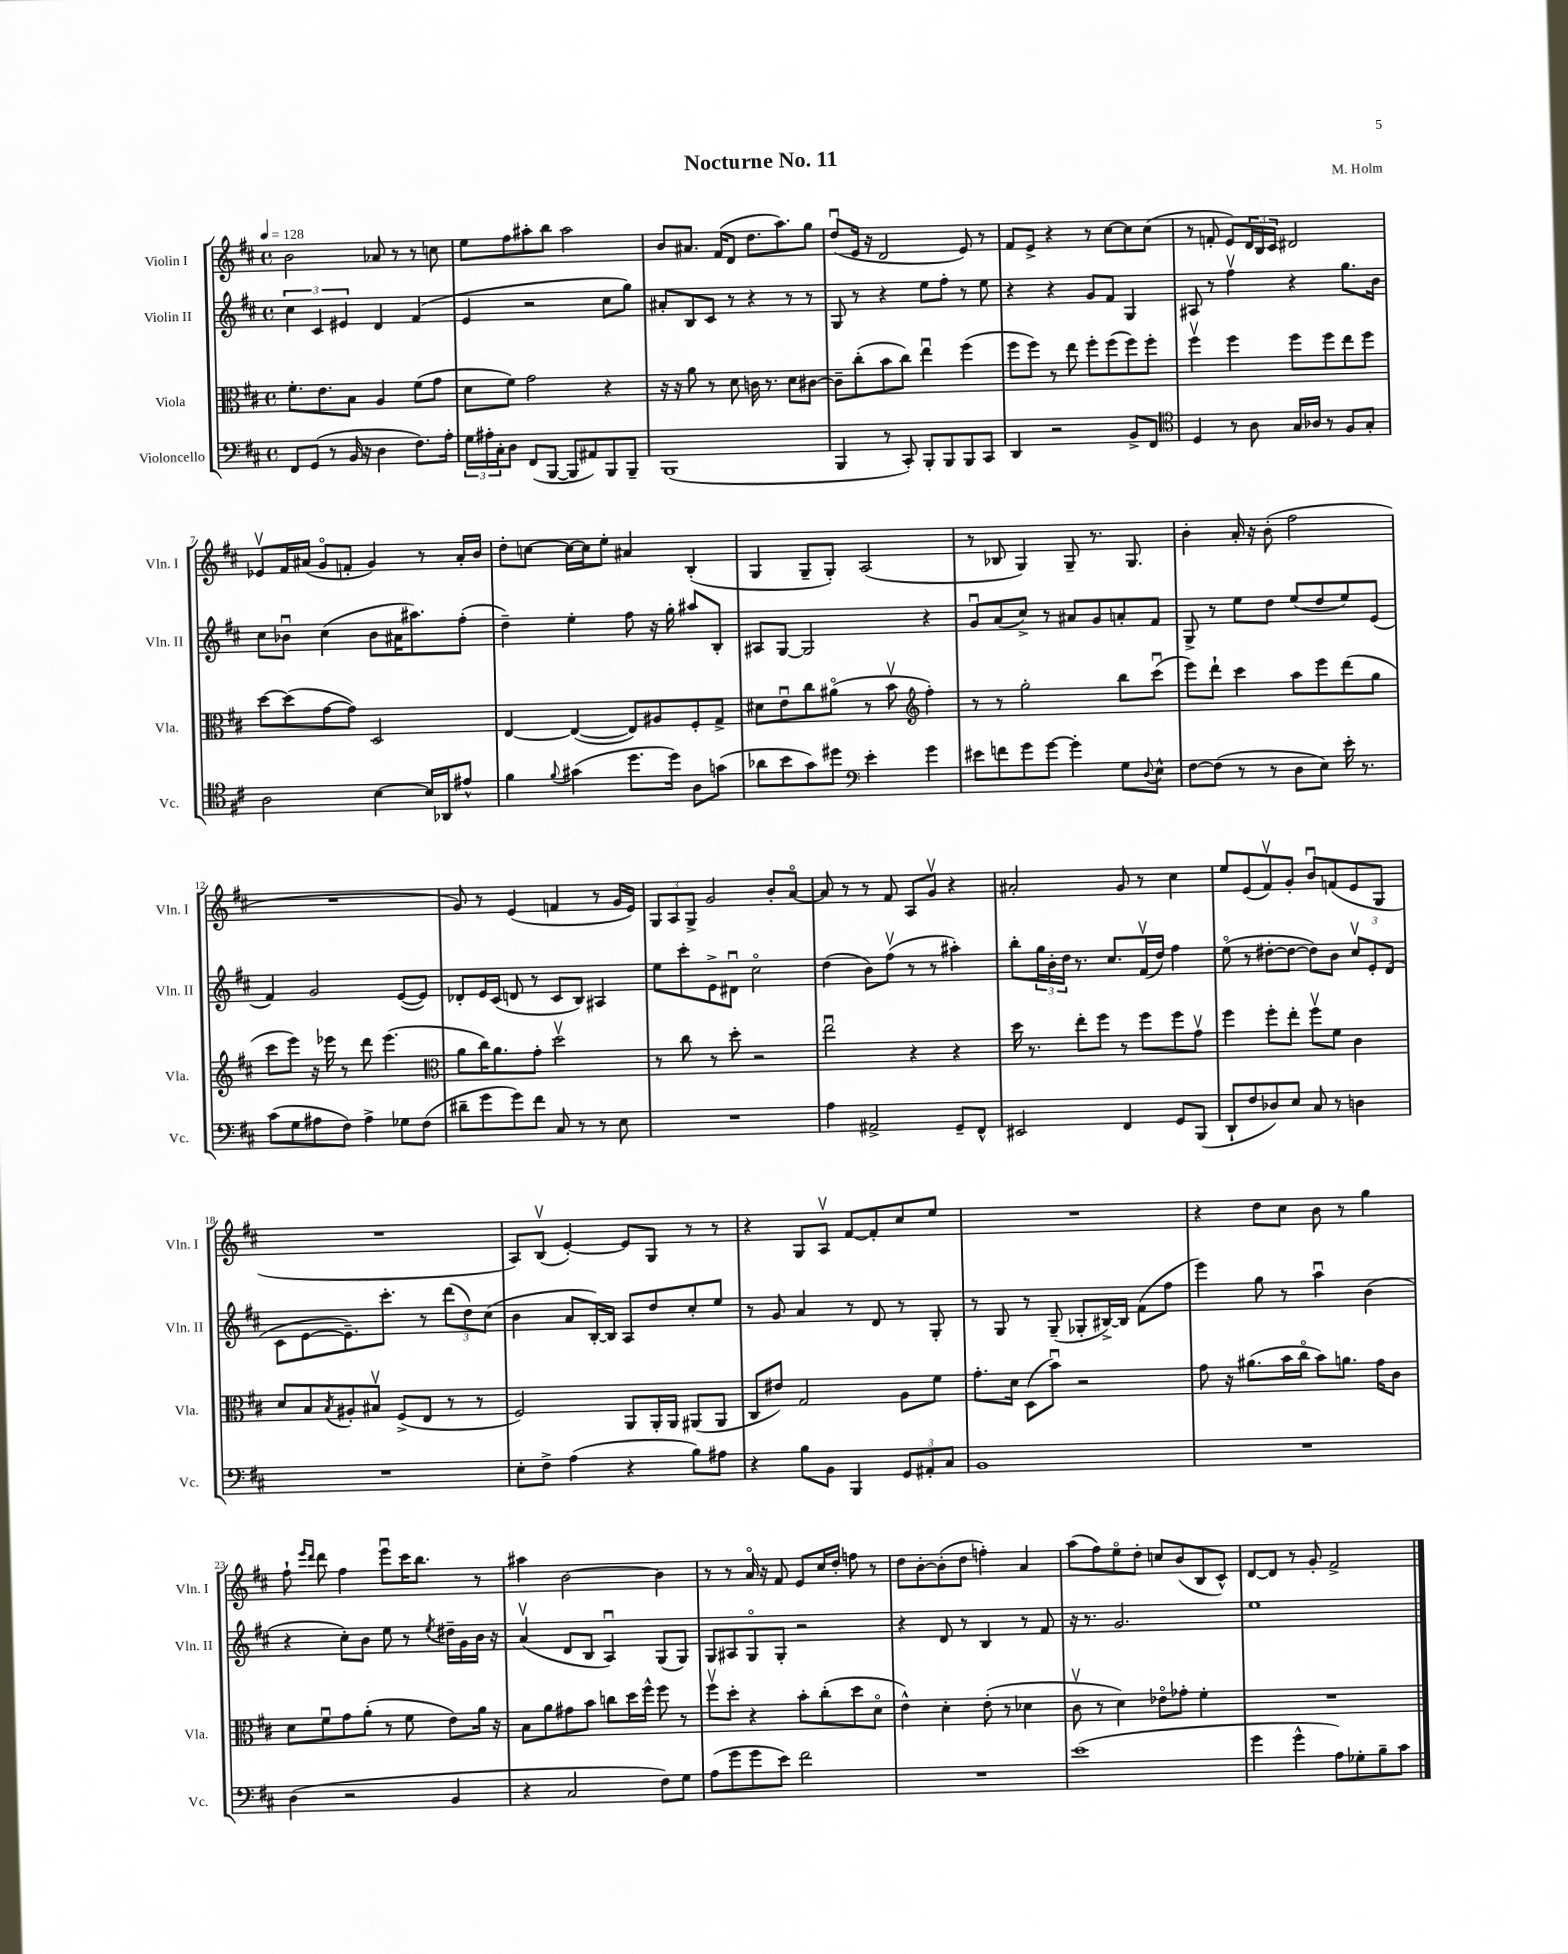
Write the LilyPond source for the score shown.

\header { title = "Nocturne No. 11" composer = "M. Holm" }
<<
\new StaffGroup <<
\new Staff = "s0" \with { instrumentName = "Violin I" shortInstrumentName = "Vln. I" } {
    \clef treble \key d \major \defaultTimeSignature \time 4/4 \tempo 4 = 128
    b'2 aes'8 r8 r8 c''8 |
    e''8 fis''8 ais''8-. b''8 ais''2 |
    b'8 ais'8. fis'16( d'8 d''8. a''8.) g''8 |
    d''8\downbow( e'16 r16 d'2 e'8) r8 |
    fis'8 e'8-> r4 r8 cis''8~ cis''8 cis''8( |
    r8 f'8-. e'8) \tuplet 3/2 { d'16 b16 cis'16 } dis'2 |
    ees'8\upbow fis'16 ais'16( g'8\flageolet f'8-. g'4) r8 ais'16-. b'16 |
    d''8-. c''8~ c''16~ c''16 e''8-. ais'4 b4-.( |
    g4 g8-- g8-.) a2( |
    r8 bes8 g4) g8-- r8. g8. |
    b'4-. a'16-. r16 b'8-.( fis''2 |
    R1 |
    g'8) r8 e'4( f'4 r8 g'16 e'16) |
    \tuplet 3/2 { g8 a8 g8-> } g'2 b'8-. a'8~\flageolet |
    a'8 r8 r8 fis'8 a8 g'8\upbow r4 |
    ais'2-. g'8 r8 cis''4 |
    e''8 e'8( fis'8\upbow) g'8-. b'8\downbow f'8( e'8 g8 |
    R1 |
    a8) b8\upbow( e'4~-.) e'8 g8 r8 r8 |
    r4 g8 a8\upbow fis'8~ fis'8-. cis''8 e''8 |
    R1 |
    r4 d''8 cis''8 b'8 r8 g''4 |
    fis''8-! \grace { e'''16 d'''16 } d'''8 fis''4 e'''8\downbow cis'''16 b''8. r8 |
    ais''4 b'2~ b'4 |
    r8 r8 a'16\flageolet r16 fis'8 e'8 cis''16 d''16-. f''8 r8 |
    d''8 b'8~-. b'8-.( d''8 f''4-.) a'4 |
    a''8( fis''8) e''8\flageolet d''8-. c''8 b'8( b8 cis'8-^) |
    d'8~ d'8 r8 g'8-. fis'2-> \bar "|." |
}
\new Staff = "s1" \with { instrumentName = "Violin II" shortInstrumentName = "Vln. II" } {
    \clef treble \key d \major \defaultTimeSignature \time 4/4
    \tuplet 3/2 { cis''4 cis'4 eis'4 } d'4 fis'4( |
    e'4 r2 cis''8 g''8) |
    ais'8-. b8 cis'8 r8 r4 r8 r8 |
    g8 r8 r4 e''8 fis''8-. r8 e''8 |
    r4 r4 g'8 fis'8 g4 |
    ais8 r8 fis''4\upbow r4 g''8. b'16 |
    cis''8 bes'8\downbow cis''4( bes'8 ais'16 ais''8.) fis''8-.( |
    d''4--) e''4-. fis''8 r16 g''16-. ais''8 b8-. |
    ais8 g8~ g2 r4 |
    g'8\downbow a'8( cis''8->) r8 ais'8 g'8 a'8-. fis'8 |
    g8-> r8 e''8 d''8 e''8( d''8 e''8) e'8( |
    fis'4) g'2 e'8~( e'8) |
    des'8-. e'16 cis'16( d'8 r8 cis'8 b8) ais4 |
    e''8 cis'''8-. e'8-> dis'8\downbow cis''2\flageolet |
    d''4( b'8) fis''8\upbow( r8 r8 ais''4-.) |
    b''8-. \tuplet 3/2 { g''16 b'16-. d''16 } r8. cis''8. fis'16\upbow( d''16) fis''4 |
    e''8\flageolet( r8 dis''8~-. dis''8~ dis''8) b'8 \tuplet 3/2 { cis''8\upbow e'8-. d'8( } |
    cis'8 e'8~ e'8.--) cis'''8.-. r8 \tuplet 3/2 { d'''8( d''8) cis''8( } |
    b'4 a'8 b16~-.) b16 a8 d''8 cis''8-. e''8 |
    r8 g'8 a'4 r8 d'8 r8 g8-. |
    r8 g8 r8 g8--( ges8-. bis16~->) bis16 fis'8( fis''8 |
    e'''4) g''8 r8 a''4\downbow b'4( |
    r4 cis''8-.) b'8 e''8 r8 \acciaccatura { e''8 } dis''16-- g'16 b'16 r16 |
    a'4\upbow( d'8 b8 a4\downbow) g8( g8) |
    g8 ais8 g8\flageolet g8-. r2 |
    r4 d'8 r8 b4 r8 fis'8 |
    r16 r8. g'2. |
    e''1 \bar "|." |
}
\new Staff = "s2" \with { instrumentName = "Viola" shortInstrumentName = "Vla." } {
    \clef alto \key d \major \defaultTimeSignature \time 4/4
    fis'8.-. e'8. b8 a4 fis'8( g'8 |
    d'8 fis'8) g'2 r4 |
    r16 r16 a'8 r8 d'8 c'16 r8. d'8 cis'8~ |
    cis'8-- cis''8-.( b'8 cis''8) e''4\downbow fis''4( |
    fis''8 fis''8) r8 e''8 fis''8-. fis''8( fis''8) fis''8-. |
    fis''4\upbow fis''4 fis''8 fis''8 e''8 fis''8 |
    d''8~ d''8( g'8~ g'8) d2 |
    e4~ e4~( e8) ais8 fis8-. g8-> |
    dis'8 e'8\downbow cis''8 ais'8\flageolet( r8 b'8\upbow \clef treble fis''4-.) |
    r8 r8 g''2-. b''8 cis'''8\downbow( |
    e'''8) d'''8-! cis'''4 a''8 e'''8 d'''8( g''8 |
    cis'''8 e'''8) r16 ees'''16 r8 d'''8 ees'''4.( |
    \clef alto a'8 cis''16) a'8. g'8-. d''2\upbow |
    r8 cis''8 r8 d''8-. r2 |
    e''2\downbow r4 r4 |
    d''16 r8. e''8-. fis''8 r8 fis''8 fis''8 g'8\upbow |
    fis''4 fis''8-. e''8-. fis''8\upbow fis'8 cis'4 |
    d'8 b8 \acciaccatura { b8 } ais8-. bis8\upbow fis8->( e8 r8 r8 |
    fis2) a,8 a,16-. a,16 ais,8( ais,8 |
    cis8 eis'8) g2 a8 fis'8 |
    g'8.-. d'16 d8( b'8\downbow) r2 |
    g'8 r16 ais'8.( b'16 cis''16\flageolet b'8) a'8. g'16 cis'8 |
    d'8 fis'8\downbow g'8 a'8-.( r8 fis'8 e'8) a'16 r16 |
    b8 a'8 gis'8 b'8 c''8 d''16 fis''16-^ fis''8 r8 |
    fis''8\upbow d''8-. r4 b'8-. cis''8-.( d''8 d'8\flageolet |
    e'4-^) d'4-. e'8-.( r8 des'4 |
    cis'8\upbow r8 d'4) ees'8\flageolet ges'8-. fis'4-. |
    R1 \bar "|." |
}
\new Staff = "s3" \with { instrumentName = "Violoncello" shortInstrumentName = "Vc." } {
    \clef bass \key d \major \defaultTimeSignature \time 4/4
    fis,8 g,8( r8 b,16 r16 d4 fis8.) a16-. |
    \tuplet 3/2 { g16 ais16-. cis16-. } d8 fis,8( b,,8~ b,,8 ais,8) b,,8 b,,8-- |
    b,,1( |
    b,,4 r8 cis,8-.) b,,8-. b,,8 b,,8 cis,8 |
    d,4 r2 b,8-> fis,8 |
    \clef tenor d4 r8 a8 g16 aes16 r8 fis8 g8-. |
    a2 b4~ b16 aes,16 eis'8-^ |
    fis'4 \appoggiatura { fis'8 } gis'4( d''8. d''16) a8 g'8( |
    aes'8 b'8 g'8) dis''8 \clef bass e'4-. g'4 |
    eis'8 f'8 g'8 g'8~ g'4-. g8 \appoggiatura { d8 } e8-^ |
    fis8~ fis8( r8 r8 d8 e8) e'16-. r8. |
    cis'8( g8 ais8 fis8) ais4-> ges8 fis8( |
    dis'8-- g'8 g'8) fis'8 cis8 r8 r8 e8 |
    R1 |
    a4 ais,2-> g,8-- fis,8-^ |
    eis,2 fis,4 g,8 b,,8( |
    d,8-! fis8 des8) e8 cis8 r8 d4 |
    R1 |
    e8-. fis8-> a4( r4 b8) ais8 |
    r4 b8 b,8 b,,4 \tuplet 3/2 { g,8 ais,8-. cis8 } |
    b,1 |
    R1 |
    d4( r2 b,4 |
    r4 cis2 fis8) g8 |
    a8( g'8 g'8 e'8) fis'2 |
    R1 |
    e'1( |
    g'4 g'4-^ a8) ges8-. b8-- cis'8 \bar "|." |
}
>>
>>
